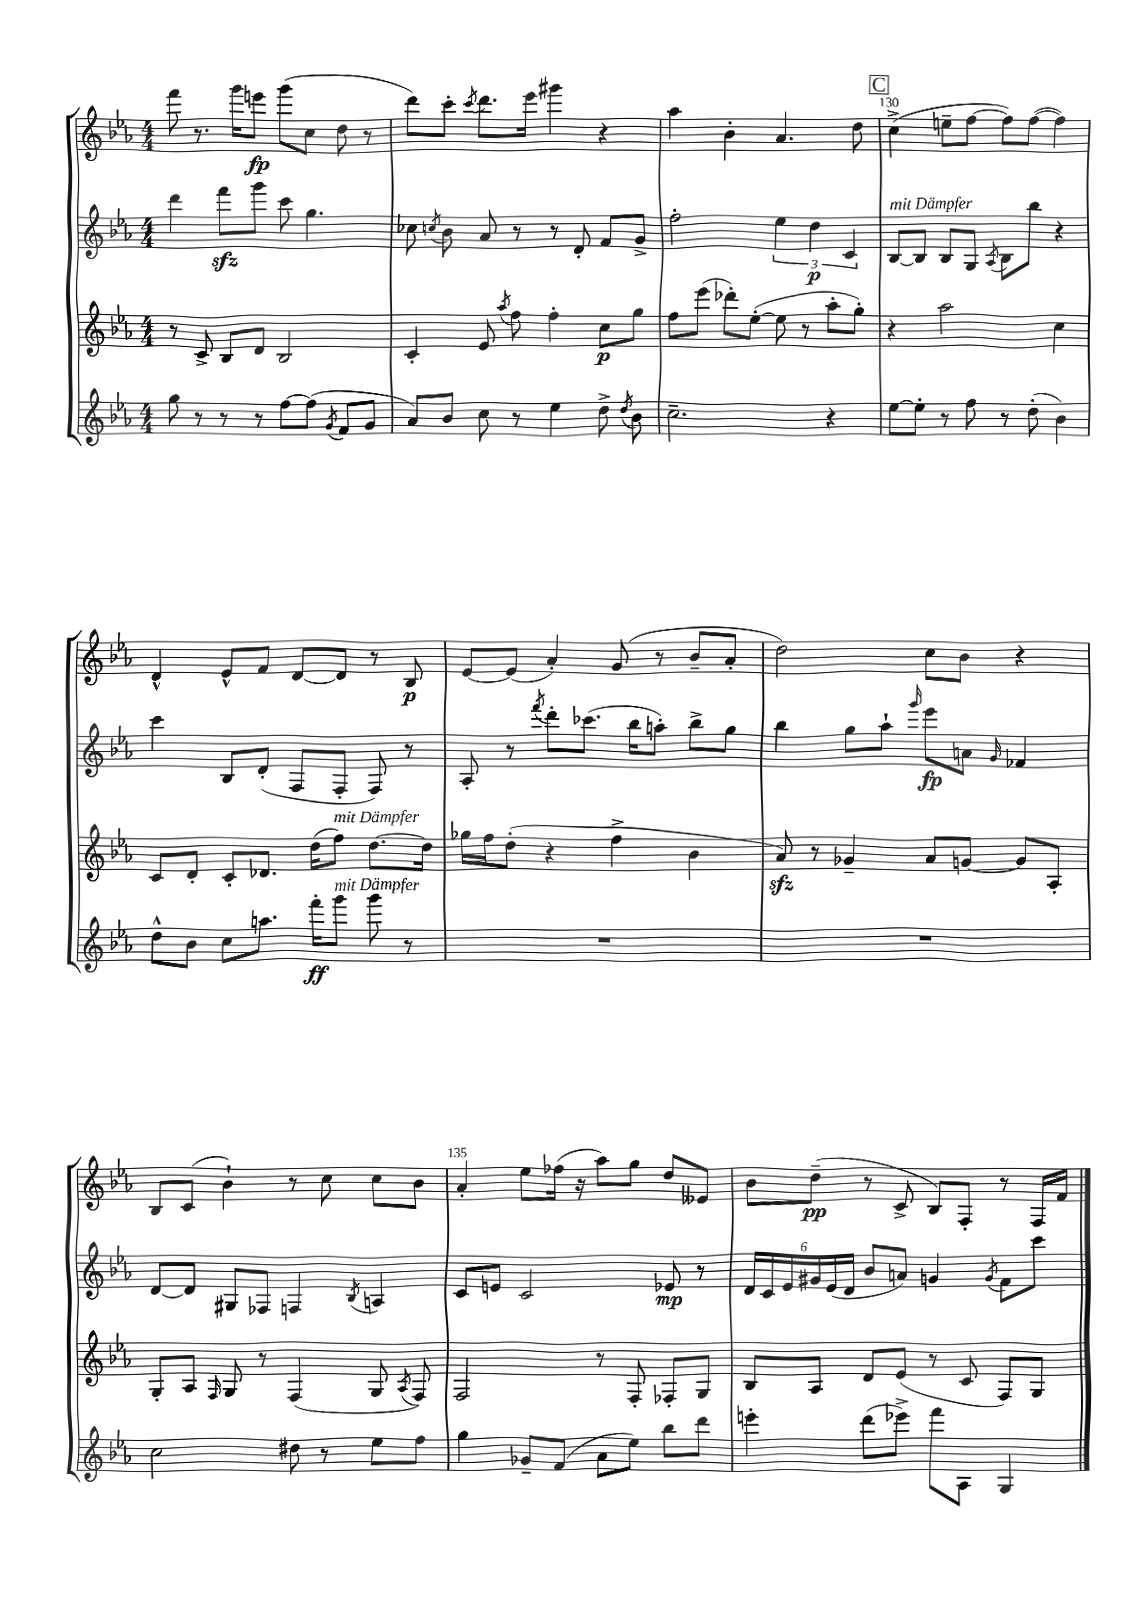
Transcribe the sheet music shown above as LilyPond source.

<<
\new StaffGroup <<
\new Staff = "s0" {
    \clef treble \key ees \major \numericTimeSignature \time 4/4
    \autoBeamOff f'''8 r8. g'''16[ e'''8]\fp g'''8[( c''8] d''8 r8 |
    d'''8[) c'''8]-. \acciaccatura { c'''8 } d'''8.[ ees'''16] gis'''4 r4 |
    aes''4 bes'4-. aes'4. d''8 |
    \mark \markup { \box "C" } c''4->( e''8[-- f''8]~ f''8[) f''8]~( f''4) |
    d'4-^ ees'8[-^ f'8] d'8[~ d'8] r8 bes8\p |
    ees'8[~ ees'8]( aes'4-.) g'8( r8 bes'8[-- aes'8]-. |
    d''2) c''8[ bes'8] r4 |
    bes8[ c'8]( bes'4-!) r8 c''8 c''8[ bes'8] |
    aes'4-. ees''8[ fes''16]( r16 aes''8[) g''8] d''8[ eeses'8] |
    bes'8[ d''8]--\pp( r8 c'8-> bes8[) f8]-. r8 f16[ f'16] \bar "|." |
}
\new Staff = "s1" {
    \clef treble \key ees \major \numericTimeSignature \time 4/4
    \autoBeamOff d'''4 f'''8[\sfz g'''8] c'''8 g''4. |
    ces''8 \acciaccatura { c''8 } bes'8 aes'8 r8 r8 d'8-. f'8[ g'8]-> |
    f''2-. \tuplet 3/2 { ees''4 d''4\p c'4 } |
    \mark \markup { \box "C" } bes8[~^\markup { \italic "mit Dämpfer" } bes8] bes8[ g8] \acciaccatura { aes8 } bes8[ bes''8] r4 |
    c'''4 bes8[ d'8]-.( f8[ f8]-. f8) r8 |
    aes8-. r8 \acciaccatura { f'''8 } d'''8[-. ces'''8.]( bes''16[ a''8]-.) bes''8[-> g''8] |
    bes''4 g''8[ aes''8]-! \grace { g'''16 } ees'''8[\fp a'8] \grace { g'16 } fes'4 |
    d'8[~ d'8] gis8[ fes8] f4 \acciaccatura { bes8 } a4 |
    c'8[ e'8] c'2 ees'8\mp r8 |
    \tuplet 6/4 { d'16[ c'16 ees'16 gis'16 ees'16( d'16] } bes'8[ a'8]) g'4 \acciaccatura { g'8 } f'8[ c'''8] \bar "|." |
}
\new Staff = "s2" {
    \clef treble \key ees \major \numericTimeSignature \time 4/4
    \autoBeamOff r8 c'8-> bes8[ d'8] bes2 |
    c'4-. ees'8 \acciaccatura { aes''8 } f''8 f''4-. c''8[\p g''8] |
    f''8[ ees'''8]( des'''8[-.) ees''8]~-.( ees''8 r8 aes''8[-. g''8]-.) |
    \mark \markup { \box "C" } r4 aes''2 c''4 |
    c'8[ d'8]-. c'8[-. des'8.] d''16[( f''8]^\markup { \italic "mit Dämpfer" }) d''8.[~ d''16] |
    ges''16[ f''16 d''8]-.( r4 f''4-> bes'4 |
    aes'8\sfz) r8 ges'4-- aes'8[ g'8]~ g'8[ aes8]-. |
    g8[-. aes8] \grace { f16 } g8 r8 f4( g8 \acciaccatura { aes8 } f8) |
    f2 r8 f8-. fes8[-. g8] |
    bes8[ aes8] d'8[ ees'8]( r8 c'8 f8[) g8] \bar "|." |
}
\new Staff = "s3" {
    \clef treble \key ees \major \numericTimeSignature \time 4/4
    \autoBeamOff g''8 r8 r8 r8 f''8[~ f''8]( \acciaccatura { g'8 } f'8[ g'8] |
    aes'8[) bes'8] c''8 r8 ees''4 d''8-> \acciaccatura { d''8 } bes'8 |
    c''2.-- r4 |
    \mark \markup { \box "C" } ees''8[~ ees''8]-. r8 f''8 r8 d''8-.( bes'4) |
    d''8[-^ bes'8] c''8[ a''8.] f'''16[-.\ff g'''8]^\markup { \italic "mit Dämpfer" } g'''8 r8 |
    R1 |
    R1 |
    c''2 dis''8 r8 ees''8[ f''8] |
    g''4 ges'8[-- f'8]( aes'8[ ees''8]) bes''8[ d'''8] |
    e'''4-. d'''8[( ees'''8]->) f'''8[ aes8] g4 \bar "|." |
}
>>
>>
\layout { \context { \Score currentBarNumber = #127 \override BarNumber.break-visibility = ##(#f #t #t) barNumberVisibility = #(every-nth-bar-number-visible 5) } }
